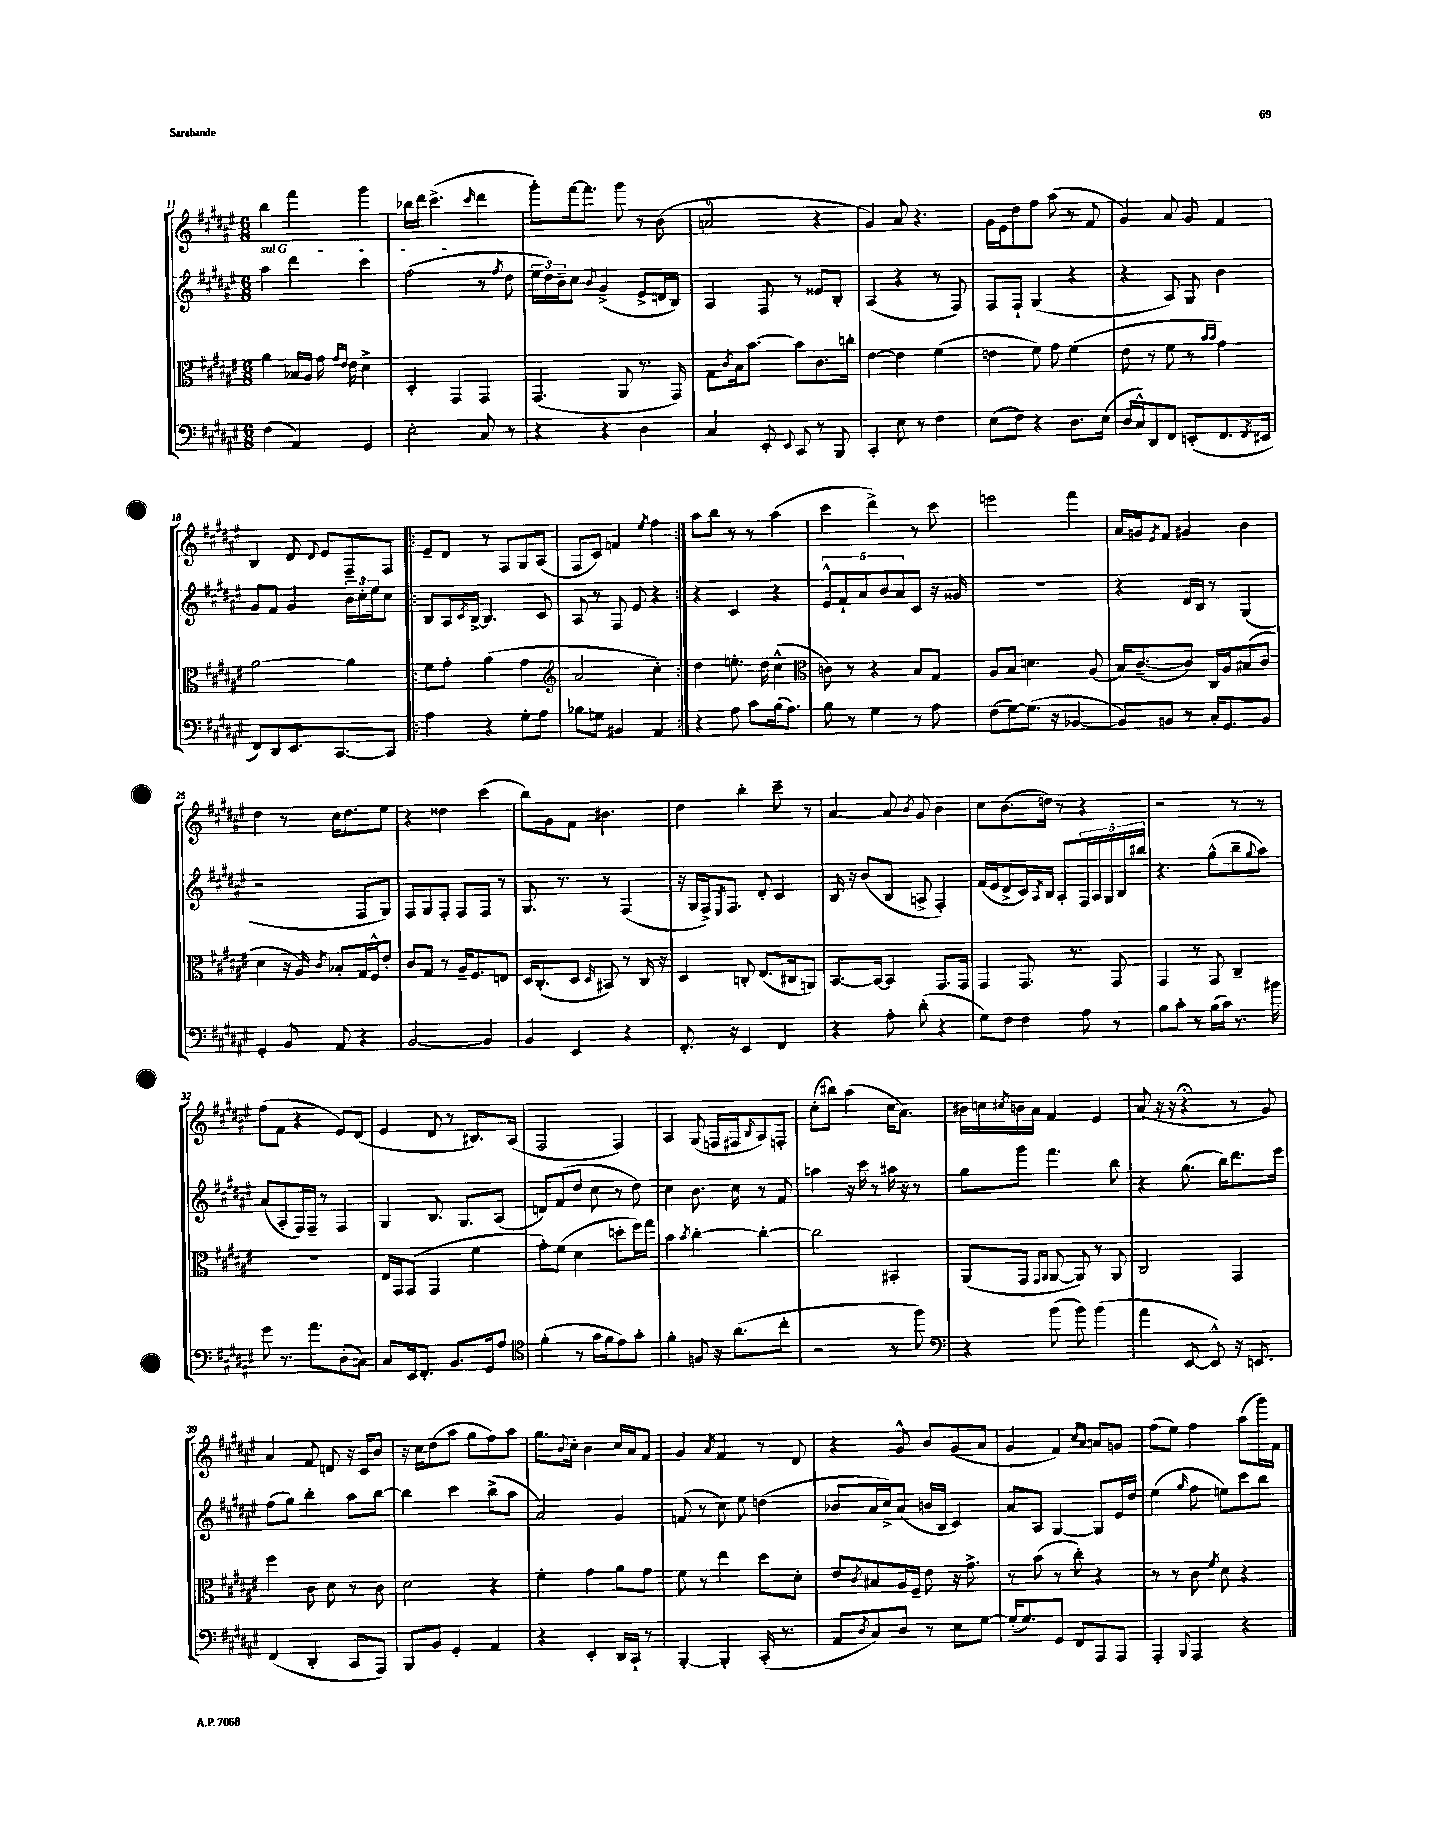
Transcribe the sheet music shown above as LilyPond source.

<<
\new StaffGroup <<
\new Staff = "s0" {
    \clef treble \key fis \major \numericTimeSignature \time 6/8
    b''4 fis'''4 gis'''4 |
    bes''16 dis'''16 cis'''4.->( \grace { cis'''16 } dis'''4 |
    gis'''8-.) fis'''16~ fis'''8. gis'''8 r8 b'8( |
    a'2-0 r4 |
    gis'4) ais'8 r4. |
    gis'16 eis'16 dis''8 fis''8 ais''8( r8 fis'8 |
    gis'4) ais'8 gis'8 fis'4 |
    b4 dis'8 \appoggiatura { dis'8 } eis'8 fis8-- fis8 |
    \repeat volta 2 { eis'8-- dis'8 r8 fis8 gis8 ais8( |
    fis8 cis'8) f'4 \acciaccatura { eis''8 } fis''4 | }
    ais''8 b''8 r8 r8 ais''4( |
    cis'''4 dis'''4->) r8 cis'''8 |
    e'''2 fis'''4 |
    ais'16 g'16 \acciaccatura { eis'8 } fis'8 gis'4 b'4 |
    dis''4 r8 cis''16 dis''8. eis''8 |
    r4 disis''4 cis'''4( |
    b''8) gis'8 fis'8 bis'4. |
    dis''4 b''4-. cis'''8-- r8 |
    ais'4~ ais'8 \acciaccatura { b'8 } gis'8 b'4 |
    cis''8 b'8.( d''16) r8 r4 |
    r2 r8 r8 |
    fis''8( fis'8 r4 eis'8) dis'8( |
    eis'4 dis'8 r8 bis8.) ais16( |
    fis2 fis4) |
    ais4 gis8( f16 fis16 \acciaccatura { b8 } ais8) f8-. |
    cis''8-.( bis''8) ais''4( cis''16 ais'8.) |
    bis'16 c''16 \acciaccatura { cis''8 } b'16 ais'16 fis'4 eis'4 |
    ais'8( r16 r16 r4\fermata r8 gis'8) |
    ais'4 fis'8 d'8 r16 cis'16 b'8 |
    r16 cis''16 dis''8( ais''8 gis''8 fis''8) ais''8 |
    gis''8. \appoggiatura { b'8 } cis''16-. b'4 cis''16 ais'16 fis'8 |
    gis'4 \acciaccatura { ais'8 } fis'4 r8 dis'8 |
    r4 gis'8-^ b'8 gis'8( ais'8 |
    gis'4 fis'4) \grace { cis''16 ais'16 } a'8 g'8 |
    fis''8( eis''8) fis''4 ais''8( gis'''16) fis'16 \bar "|." |
}
\new Staff = "s1" {
    \clef treble \key fis \major \numericTimeSignature \time 6/8
    \once \override TextSpanner.bound-details.left.text = \markup { \italic "sul G" } ais''4\startTextSpan dis'''4 cis'''4 |
    fis''2\stopTextSpan( r8 \acciaccatura { fis''8 } dis''8 |
    \tuplet 3/2 { eis''16 dis''16) b'16-- } cis''8 \appoggiatura { b'8 } gis'4->( eis'8-> d'16 b16) |
    ais4 fis8 r8 eisis'8 b8-. |
    ais4( r4 r8 fis8) |
    fis8 fis8-! gis4( r4 |
    r4 ais8) gis8 b'4 |
    gis'8 fis'8 gis'4 \tuplet 3/2 { b'16 cis''16-. eis''16 } cis''8 |
    \repeat volta 2 { b8 ais16 \acciaccatura { cis'8 } b16~-> b4. cis'8 |
    ais8 r8 fis8 eis'8 r4 | }
    r4 cis'4 r4 |
    \tuplet 5/4 { eis'8-^ fis'8-! ais'8 b'8 ais'8 } cis'8 r16 gisis'16 |
    R2. |
    r4 dis'16 b16 r8 gis4( |
    r2 fis8 gis8) |
    fis8 gis8 fis8-. fis8 fis8 r8 |
    gis8. r8. r8 fis4( |
    r16 gis16 fis16->) \acciaccatura { eis8 } fis8. dis'8-. cis'4 |
    b16 r16 b'8( b8 a8-> fis4-.) |
    fis'16( eis'16 dis'8-> cis'16) \acciaccatura { ais8 } b16 ais8-. \tuplet 5/4 { fis16 ais16 gis16 b16 bis''16 } |
    r4. gis''8-^( b''8-- \appoggiatura { gis''8 } ais''8) |
    ais'8( ais8-. fis16) fis16-- r8 fis4 |
    gis4 b8. gis8. ais8( |
    d'8) fis'8( dis''8 cis''8 r8 dis''8) |
    cis''4 b'8. cis''16 r8 fis'8 |
    a''4 r16 cis'''16 r8 ais''16 r16 r8 |
    gis''8 gis'''8 fis'''4. b''8 |
    r4 gis''8.( b''16) dis'''8. eis'''16 |
    fis''8( gis''8) b''4-. ais''8 b''8~ |
    b''4 cis'''4 b''8->( ais''8 |
    ais'2) gis'4 |
    f'8( r8 cis''8) eis''8 d''4( |
    bes'8 ais'16 cis''16->) ais'8( b'16 b16 cis'4) |
    ais'8 ais8 gis4~ gis8 eis'16 dis''16 |
    eis''4( \grace { gis''16 } fis''8 e''8) cis'''8 b''8 \bar "|." |
}
\new Staff = "s2" {
    \clef alto \key fis \major \numericTimeSignature \time 6/8
    ais'4 bes16 ais16 gis'16 \grace { gis'16 eis'16 } eis'16 dis'4-> |
    dis4-. gis,4 gis,4 |
    gis,4.( ais,8 r8. gis,16) |
    gis8 \acciaccatura { cis'8 } b16 b'8.~ b'8 cis'8. c''16-. |
    eis'4~ eis'4 fis'4( |
    e'4 fis'8) gis'8 fis'4( |
    eis'8 r8 fis'8 r8 \grace { b'16 b'16 } gis'4) |
    ais'2~ ais'4 |
    \repeat volta 2 { fis'8 gis'8-. ais'4( gis'4 |
    \clef treble ais'2 cis''4-.) | }
    dis''4 e''8.-. dis''16 cis''4-^( |
    \clef alto c'8) r8 r4 b8 gis8 |
    ais8 b8 d'4. ais8( |
    b16) cis'8.~--( cis'8) cis16 ais16 bis8( cis'8 |
    dis'4 r16 ais16) \acciaccatura { cis'8 } bes8-. gis16 fis16-^ eis'8-. |
    cis'8 gis8 r8 ais16-- fis8. e8 |
    dis16 cis8.-.( dis8 \grace { dis16 } bis,8) r8 cis16 r16 |
    dis4 c8-. eis8.( cis16 a,8) |
    b,8.~ b,16~ b,4 gis,8. gis,16 |
    gis,4 gis,8. r8. gis,8 |
    gis,4 r8 gis,8 cis4-- |
    R2. |
    eis16 gis,16 gis,8( gis,4 fis'4 |
    gis'8-.) fis'8( dis'4 d''8-. fis''16) gis''16 |
    b'4 \acciaccatura { b'8 } cis''4~-. cis''4~-. |
    cis''2 bis,4-. |
    ais,8( gis,8 \grace { gis,16 ais,16 } ais,8~ ais,8) r8 ais,8 |
    cis2 gis,4 |
    fis''4 cis'8 dis'8 r8 cis'8 |
    dis'2 r4 |
    fis'4-. gis'4 ais'8 gis'8 |
    fis'8 r8 eis''4 dis''8 dis'8-. |
    eis'8 \acciaccatura { cis'8 } bis8 ais16 fis16-- eis'8 r16 gis'8.-> |
    r8 b'8( r8 cis''8-.) r4 |
    r8 r8 cis'8 \acciaccatura { fis'8 } dis'8 r4 \bar "|." |
}
\new Staff = "s3" {
    \clef bass \key fis \major \numericTimeSignature \time 6/8
    fis4( ais,4) gis,4 |
    eis2-. cis8 r8 |
    r4 r4 dis4 |
    cis4 eis,8-. \appoggiatura { eis,8 } cis,8 r8 b,,8 |
    cis,4-. eis8 r8 fis4 |
    eis8( fis8) r4 dis8. eis16( |
    dis16 cis16-^) dis,8 fis,8 e,8-.( fis,8. \acciaccatura { fis,8 } eis,16 |
    fis,8) dis,8 eis,8. cis,8.~ cis,8 |
    \repeat volta 2 { ais4 r4 gis8-. ais8 |
    bes8 g8 bis,4 ais,4 | }
    r4 ais8 cis'8 b16( ais8.) |
    b8 r8 gis4 r8 ais8 |
    fis8( gis8~) gis8.( r16 bes,4~ |
    bes,8) b,8 r8 cis16-. gis,8. b,8 |
    gis,4-. b,8 ais,8 r4 |
    b,2~ b,4 |
    b,4 eis,4 r4 |
    fis,8.-. r16 eis,4 fis,4 |
    r4 ais8-. dis'8-.( r4 |
    gis8) fis8 fis4 ais8 r8 |
    b8 cis'8-. r8 b16( cis'16) r8. bis'16 |
    gis'8 r8. ais'8. dis8-.( c8) |
    cis8 eis,16 fis,8.-. b,8. gis,16 ais8 |
    \clef tenor fis'4-.( r8 gis'16 fis'16 eis'8) gis'8-. |
    fis'4-. f8 r16 ais'8.( cis''8-. |
    r2 r8 fis''8) |
    \clef bass r4 b'8( b'8) b'4( |
    ais'4 eis,8~ eis,8-^) r16 e,8. |
    fis,4( dis,4-. cis,8 ais,,8) |
    b,,8 b,8 gis,4-. ais,4 |
    r4 eis,4-. dis,16 cis,16-! r8 |
    b,,4~-. b,,4-. cis,16-.( r8. |
    ais,8 \acciaccatura { dis8 } cis8) dis8 r8 eis8 gis8~ |
    gis16-.( gis8.) gis,8 fis,8 ais,,8 ais,,8 |
    ais,,4-. \appoggiatura { b,,8 } ais,,4 r4 \bar "|." |
}
>>
>>
\layout { \context { \Score currentBarNumber = #11 } }
